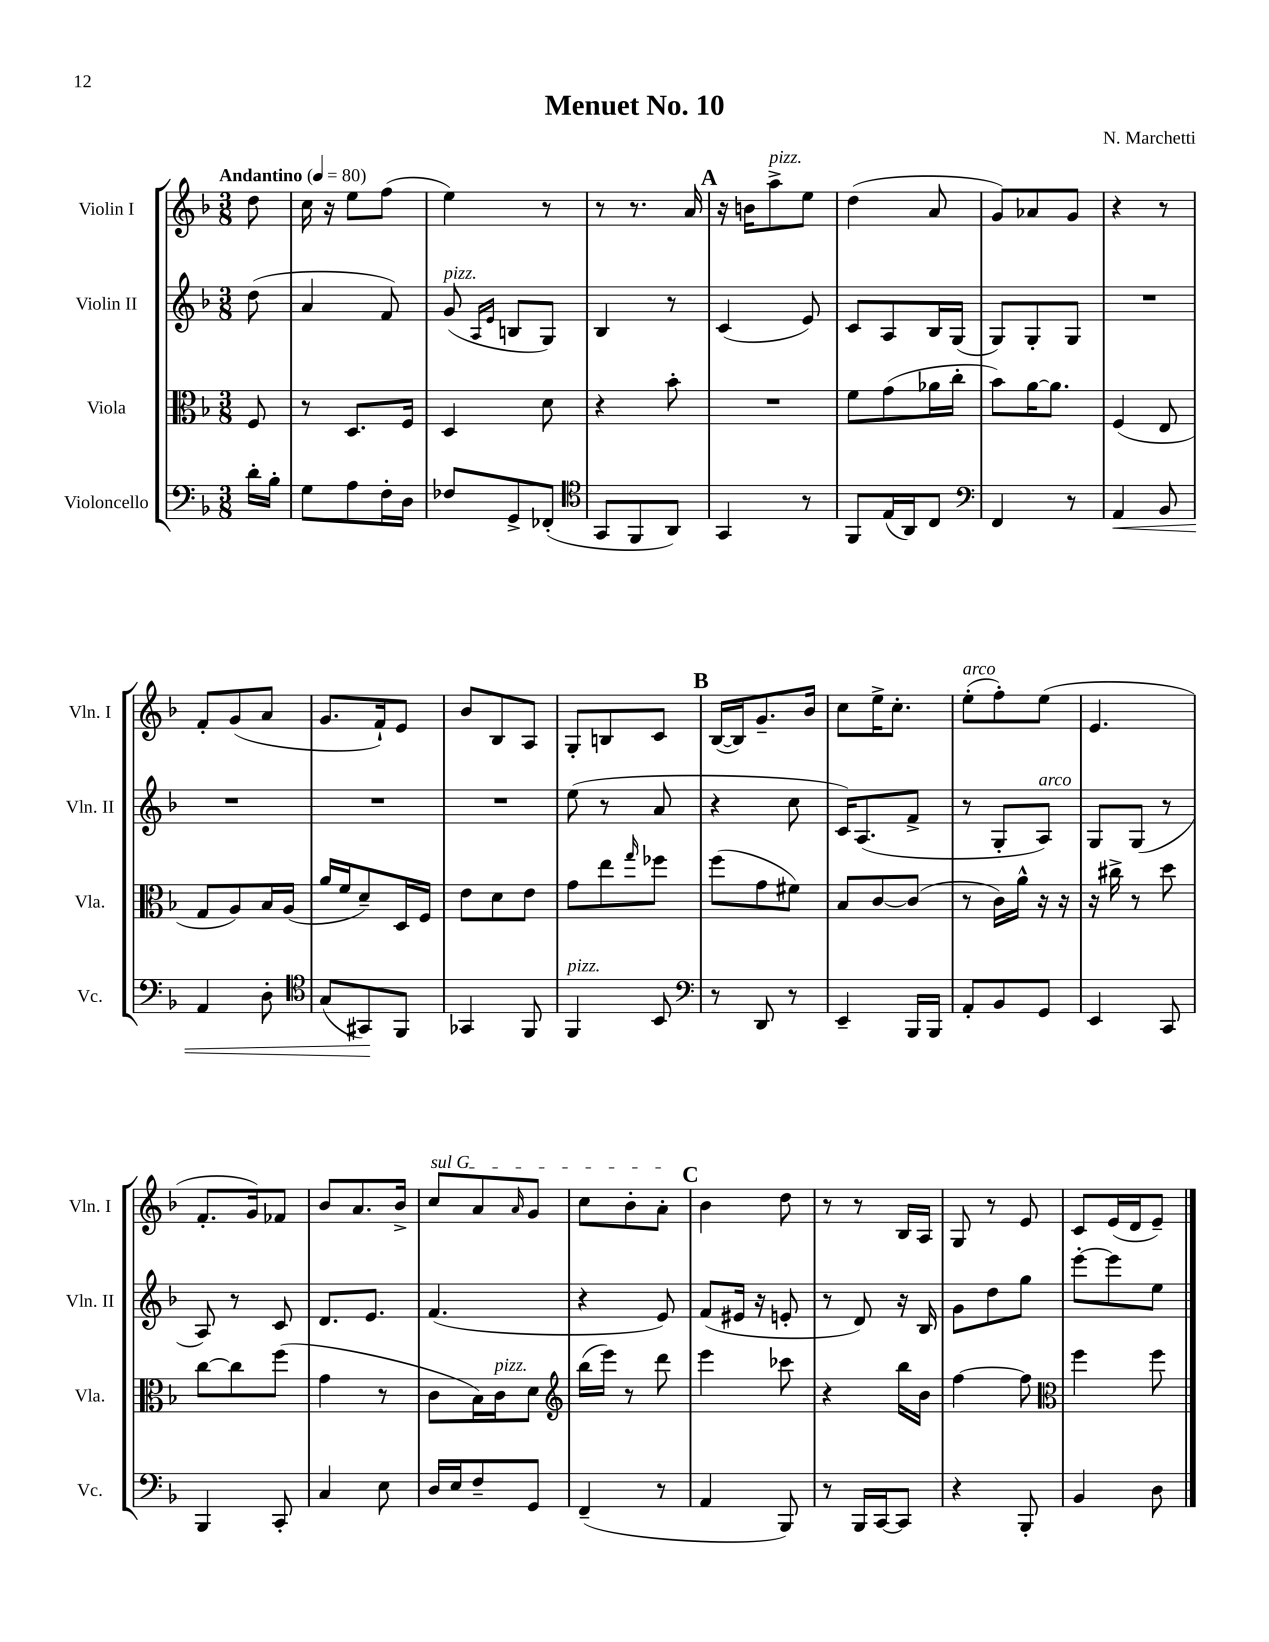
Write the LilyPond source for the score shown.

\header { title = "Menuet No. 10" composer = "N. Marchetti" }
<<
\new StaffGroup <<
\new Staff = "s0" \with { instrumentName = "Violin I" shortInstrumentName = "Vln. I" } {
    \clef treble \key f \major \numericTimeSignature \time 3/8 \partial 8 \tempo "Andantino" 4 = 80
    d''8 |
    c''16 r16 e''8 f''8( |
    e''4) r8 |
    r8 r8. a'16 |
    \mark \markup { \bold "A" } r16 b'16 a''8->^\markup { \italic "pizz." } e''8 |
    d''4( a'8 |
    g'8) aes'8 g'8 |
    r4 r8 |
    f'8-. g'8( a'8 |
    g'8. f'16-!) e'8 |
    bes'8 bes8 a8 |
    g8-. b8 c'8 |
    \mark \markup { \bold "B" } bes16~( bes16) g'8.-- bes'16 |
    c''8 e''16-> c''8.-. |
    e''8-.^\markup { \italic "arco" }( f''8-.) e''8( |
    e'4. |
    f'8.-. g'16) fes'8 |
    bes'8 a'8. bes'16-> |
    \once \override TextSpanner.bound-details.left.text = \markup { \italic "sul G" } c''8\startTextSpan a'8 \grace { a'16 } g'8 |
    c''8 bes'8-. a'8-.\stopTextSpan |
    \mark \markup { \bold "C" } bes'4 d''8 |
    r8 r8 bes16 a16 |
    g8 r8 e'8 |
    c'8 e'16( d'16 e'8--) \bar "|." |
}
\new Staff = "s1" \with { instrumentName = "Violin II" shortInstrumentName = "Vln. II" } {
    \clef treble \key f \major \numericTimeSignature \time 3/8 \partial 8
    d''8( |
    a'4 f'8) |
    g'8^\markup { \italic "pizz." }( \grace { a16 e'16 } b8 g8) |
    bes4 r8 |
    \mark \markup { \bold "A" } c'4( e'8) |
    c'8 a8 bes16 g16( |
    g8) g8-. g8 |
    R4. |
    R4. |
    R4. |
    R4. |
    e''8( r8 a'8 |
    \mark \markup { \bold "B" } r4 c''8 |
    c'16) a8.( f'8-> |
    r8 g8-. a8^\markup { \italic "arco" }) |
    g8 g8( r8 |
    a8) r8 c'8 |
    d'8. e'8. |
    f'4.( |
    r4 e'8) |
    \mark \markup { \bold "C" } f'8( eis'16 r16 e'8-. |
    r8 d'8) r16 bes16 |
    g'8 d''8 g''8 |
    e'''8~-. e'''8 e''8 \bar "|." |
}
\new Staff = "s2" \with { instrumentName = "Viola" shortInstrumentName = "Vla." } {
    \clef alto \key f \major \numericTimeSignature \time 3/8 \partial 8
    f8 |
    r8 d8. f16 |
    d4 d'8 |
    r4 bes'8-. |
    \mark \markup { \bold "A" } R4. |
    f'8 g'8( aes'16 c''16-. |
    bes'8) a'16~ a'8. |
    f4( e8 |
    g8 a8) bes16 a16( |
    a'16 f'16 d'8--) d16 f16 |
    e'8 d'8 e'8 |
    g'8 e''8 \grace { g''16 } fes''8 |
    \mark \markup { \bold "B" } f''8( g'8 fis'8) |
    bes8 c'8~ c'8( |
    r8 c'16) a'16-^ r16 r16 |
    r16 cis''16-> r8 d''8 |
    c''8~ c''8 f''8( |
    g'4 r8 |
    c'8 bes16) c'16^\markup { \italic "pizz." } d'8 |
    \clef treble bes''16( e'''16) r8 d'''8 |
    \mark \markup { \bold "C" } e'''4 ces'''8 |
    r4 bes''16 bes'16 |
    f''4~ f''8 |
    \clef alto f''4 f''8 \bar "|." |
}
\new Staff = "s3" \with { instrumentName = "Violoncello" shortInstrumentName = "Vc." } {
    \clef bass \key f \major \numericTimeSignature \time 3/8 \partial 8
    d'16-. bes16-. |
    g8 a8 f16-. d16 |
    fes8 g,8-> fes,8-.( |
    \clef tenor g,8 f,8 a,8) |
    \mark \markup { \bold "A" } g,4 r8 |
    f,8 e16( a,16) c8 |
    \clef bass f,4 r8 |
    a,4\< bes,8 |
    a,4 d8-. |
    \clef tenor g8( gis,8\!) f,8 |
    ges,4 f,8 |
    f,4^\markup { \italic "pizz." } bes,8 |
    \mark \markup { \bold "B" } \clef bass r8 d,8 r8 |
    e,4-- bes,,16 bes,,16 |
    a,8-. bes,8 g,8 |
    e,4 c,8 |
    bes,,4 c,8-. |
    c4 e8 |
    d16 e16 f8-- g,8 |
    f,4--( r8 |
    \mark \markup { \bold "C" } a,4 bes,,8) |
    r8 bes,,16 c,16~ c,8 |
    r4 bes,,8-. |
    bes,4 d8 \bar "|." |
}
>>
>>
\layout { \context { \Score \remove "Bar_number_engraver" } }
